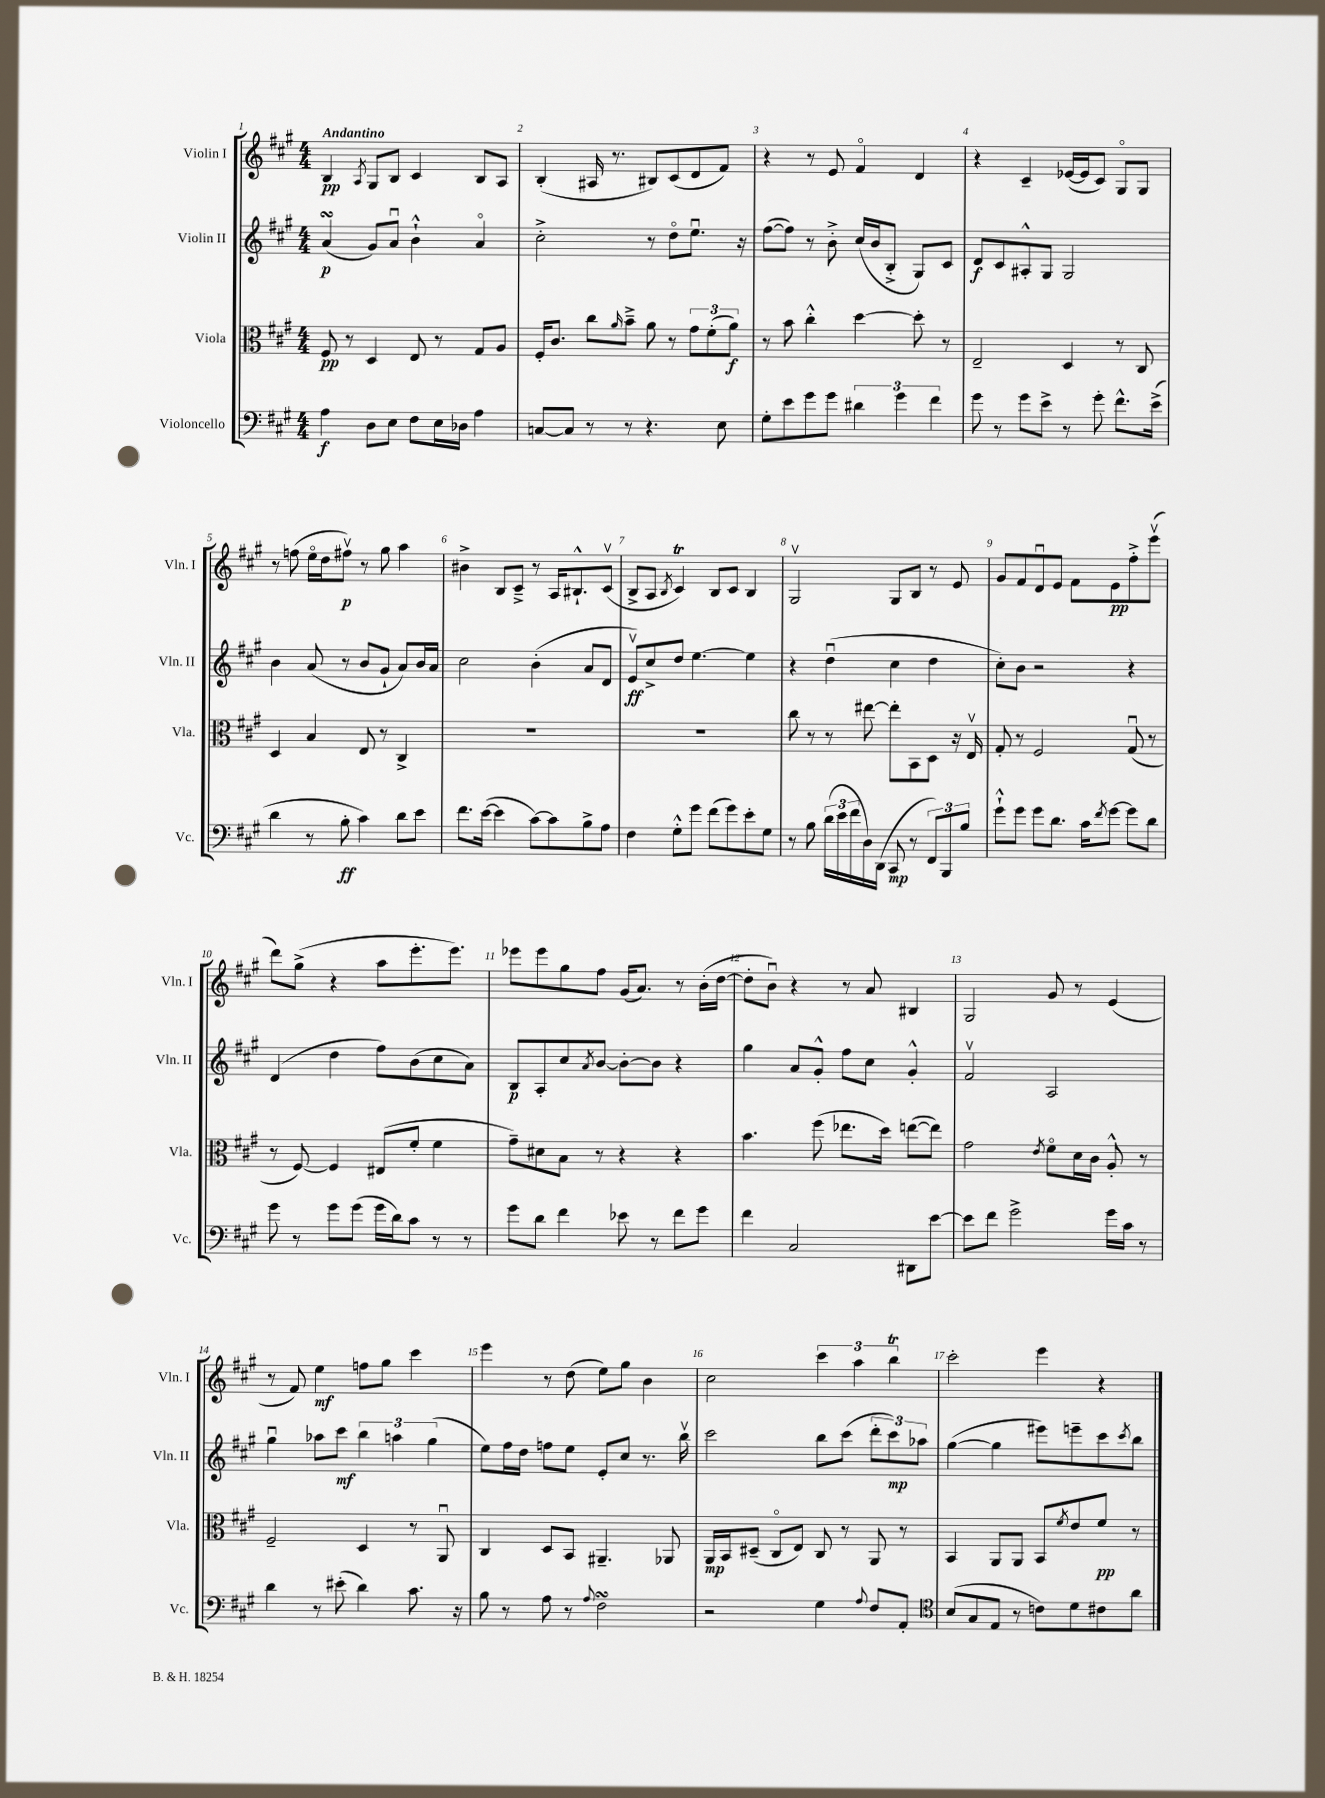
<<
\new StaffGroup <<
\new Staff = "s0" \with { instrumentName = "Violin I" shortInstrumentName = "Vln. I" } {
    \clef treble \key a \major \numericTimeSignature \time 4/4 \tempo "Andantino"
    b4\pp \acciaccatura { a8 } gis8 b8 cis'4 b8 a8 |
    b4-.( ais16 r8. bis8) cis'8( d'8 fis'8) |
    r4 r8 e'8 fis'4\flageolet d'4 |
    r4 cis'4-- ees'16~( ees'16 cis'8) gis8\flageolet gis8 |
    r8 f''8( e''16\flageolet d''16 fis''8\upbow\p) r8 gis''8 a''4 |
    bis'4-> b8 cis'8---> r8 a16 bis8.-!-^ cis'8\upbow( |
    b8-> a8 \acciaccatura { b8 } cis'4\trill) b8 cis'8 b4 |
    gis2\upbow gis8 b8 r8 e'8 |
    gis'8 fis'8 d'8\downbow e'8 fis'8 e'8\pp fis''8-.-> e'''8\upbow( |
    d'''8) gis''8->( r4 a''8 e'''8.-. e'''8.) |
    ees'''8 ees'''8 gis''8 fis''8 gis'16( a'8.) r8 b'16-.( d''16~ |
    d''8-. b'8\downbow) r4 r8 a'8 bis4 |
    gis2 gis'8 r8 e'4( |
    r8 fis'8) e''4\mf f''8 gis''8 cis'''4 |
    e'''4 r8 d''8( e''8) gis''8 b'4 |
    cis''2 \tuplet 3/2 { cis'''4 a''4 b''4\trill } |
    cis'''2-. e'''4 r4 \bar "|." |
}
\new Staff = "s1" \with { instrumentName = "Violin II" shortInstrumentName = "Vln. II" } {
    \clef treble \key a \major \numericTimeSignature \time 4/4
    a'4\turn\p( gis'8) a'8\downbow b'4-!-^ a'4\flageolet |
    cis''2-.-> r8 d''8\flageolet e''8.\downbow r16 |
    fis''8~( fis''8) r8 b'8-.-> cis''16( b'16 b8-.-> gis8) cis'8 |
    d'8\f cis'8 ais8-.-^ gis8 gis2 |
    b'4 a'8( r8 b'8 gis'8-! a'8) b'16 a'16 |
    cis''2 b'4-.( a'8 d'8 |
    e'8\upbow\ff) cis''8-> d''8 e''4.~ e''4 |
    r4 d''4\downbow( cis''4 d''4 |
    cis''8-.) b'8 r2 r4 |
    d'4( d''4 fis''8) b'8( cis''8 a'8) |
    b8\p a8-. cis''8 \acciaccatura { a'8 } b'8~ b'8~-. b'8 r4 |
    gis''4 a'8 gis'8-.-^ fis''8 cis''8 gis'4-.-^ |
    fis'2\upbow a2 |
    gis''4\downbow aes''8 cis'''8\mf \tuplet 3/2 { b''4 a''4 gis''4( } |
    e''8) fis''16 d''16 f''8 e''8 e'8-. cis''8 r8. b''16\upbow |
    cis'''2 b''8 cis'''8( \tuplet 3/2 { d'''8-. cis'''8\mp) aes''8 } |
    gis''4~( gis''4 eis'''8) e'''8-- cis'''8 \acciaccatura { cis'''8 } b''8 \bar "|." |
}
\new Staff = "s2" \with { instrumentName = "Viola" shortInstrumentName = "Vla." } {
    \clef alto \key a \major \numericTimeSignature \time 4/4
    fis8\pp r8 d4 e8 r8 gis8 a8 |
    fis16-. cis'8. cis''8 \grace { a'16 } b'8---> a'8 r8 \tuplet 3/2 { gis'8 fis'8-.( a'8\f) } |
    r8 b'8 cis''4-.-^ d''4~ d''8-. r8 |
    e2-- d4 r8 cis8 |
    d4 b4 e8 r8 cis4-> |
    R1 |
    R1 |
    cis''8 r8 r8 eis''8~ eis''8-. b,8 d8 r16 e16\upbow |
    gis8-. r8 fis2 gis8\downbow( r8 |
    r8 fis8~) fis4 eis8( fis'8-. fis'4 |
    gis'8--) dis'8 b8 r8 r4 r4 |
    b'4. fis''8( ees''8. d''16) e''8~( e''8) |
    gis'2 \acciaccatura { e'8 } fis'8\flageolet d'16 cis'16 a8-.-^ r8 |
    fis2-- d4 r8 a,8\downbow |
    cis4 d8 b,8 ais,4.-- aes,8 |
    a,16\mp b,16 dis8--( cis8\flageolet e8) cis8 r8 a,8 r8 |
    b,4 a,8 a,8 b,8 \acciaccatura { fis'8 } e'8 fis'8\pp r8 \bar "|." |
}
\new Staff = "s3" \with { instrumentName = "Violoncello" shortInstrumentName = "Vc." } {
    \clef bass \key a \major \numericTimeSignature \time 4/4
    a4\f d8 e8 fis8 e16 des16 a4 |
    c8~ c8 r8 r8 r4. e8 |
    gis8-. e'8 gis'8 gis'8 \tuplet 3/2 { dis'4 gis'4 fis'4 } |
    gis'8 r8 gis'8 e'8-> r8 gis'8-. fis'8.-^ e'16->( |
    d'4 r8 b8-.\ff cis'4) d'8 e'8 |
    fis'8. e'16~( e'4 cis'8~) cis'8 b8-> a8 |
    fis4 gis8-.-^ gis'8 fis'8( gis'8) e'8-. gis8 |
    r8 b8 \tuplet 3/2 { d'16( e'16 fis'16 } d16) d,16( cis,8\mp r8 \tuplet 3/2 { fis,8) b,,8 b8 } |
    gis'8-!-^ gis'8 gis'8 d'8. cis'16 \acciaccatura { fis'8 } gis'8~ gis'8 d'8 |
    gis'8 r8 gis'8 gis'8( gis'16 d'16) cis'8 r8 r8 |
    gis'8 d'8 fis'4 ees'8 r8 fis'8 gis'8 |
    fis'4 cis2 dis,8 e'8~ |
    e'8 fis'8 gis'2-> gis'16 cis'16 r8 |
    d'4 r8 eis'8-.( d'4) cis'8. r16 |
    b8 r8 a8 r8 \appoggiatura { a8 } fis2\turn |
    r2 gis4 \appoggiatura { a8 } fis8 a,8-. |
    \clef tenor b8( gis8 e8 r8 c'8) d'8 cis'8 a'8 \bar "|." |
}
>>
>>
\layout { \context { \Score \override BarNumber.break-visibility = ##(#f #t #t) barNumberVisibility = #all-bar-numbers-visible } }
